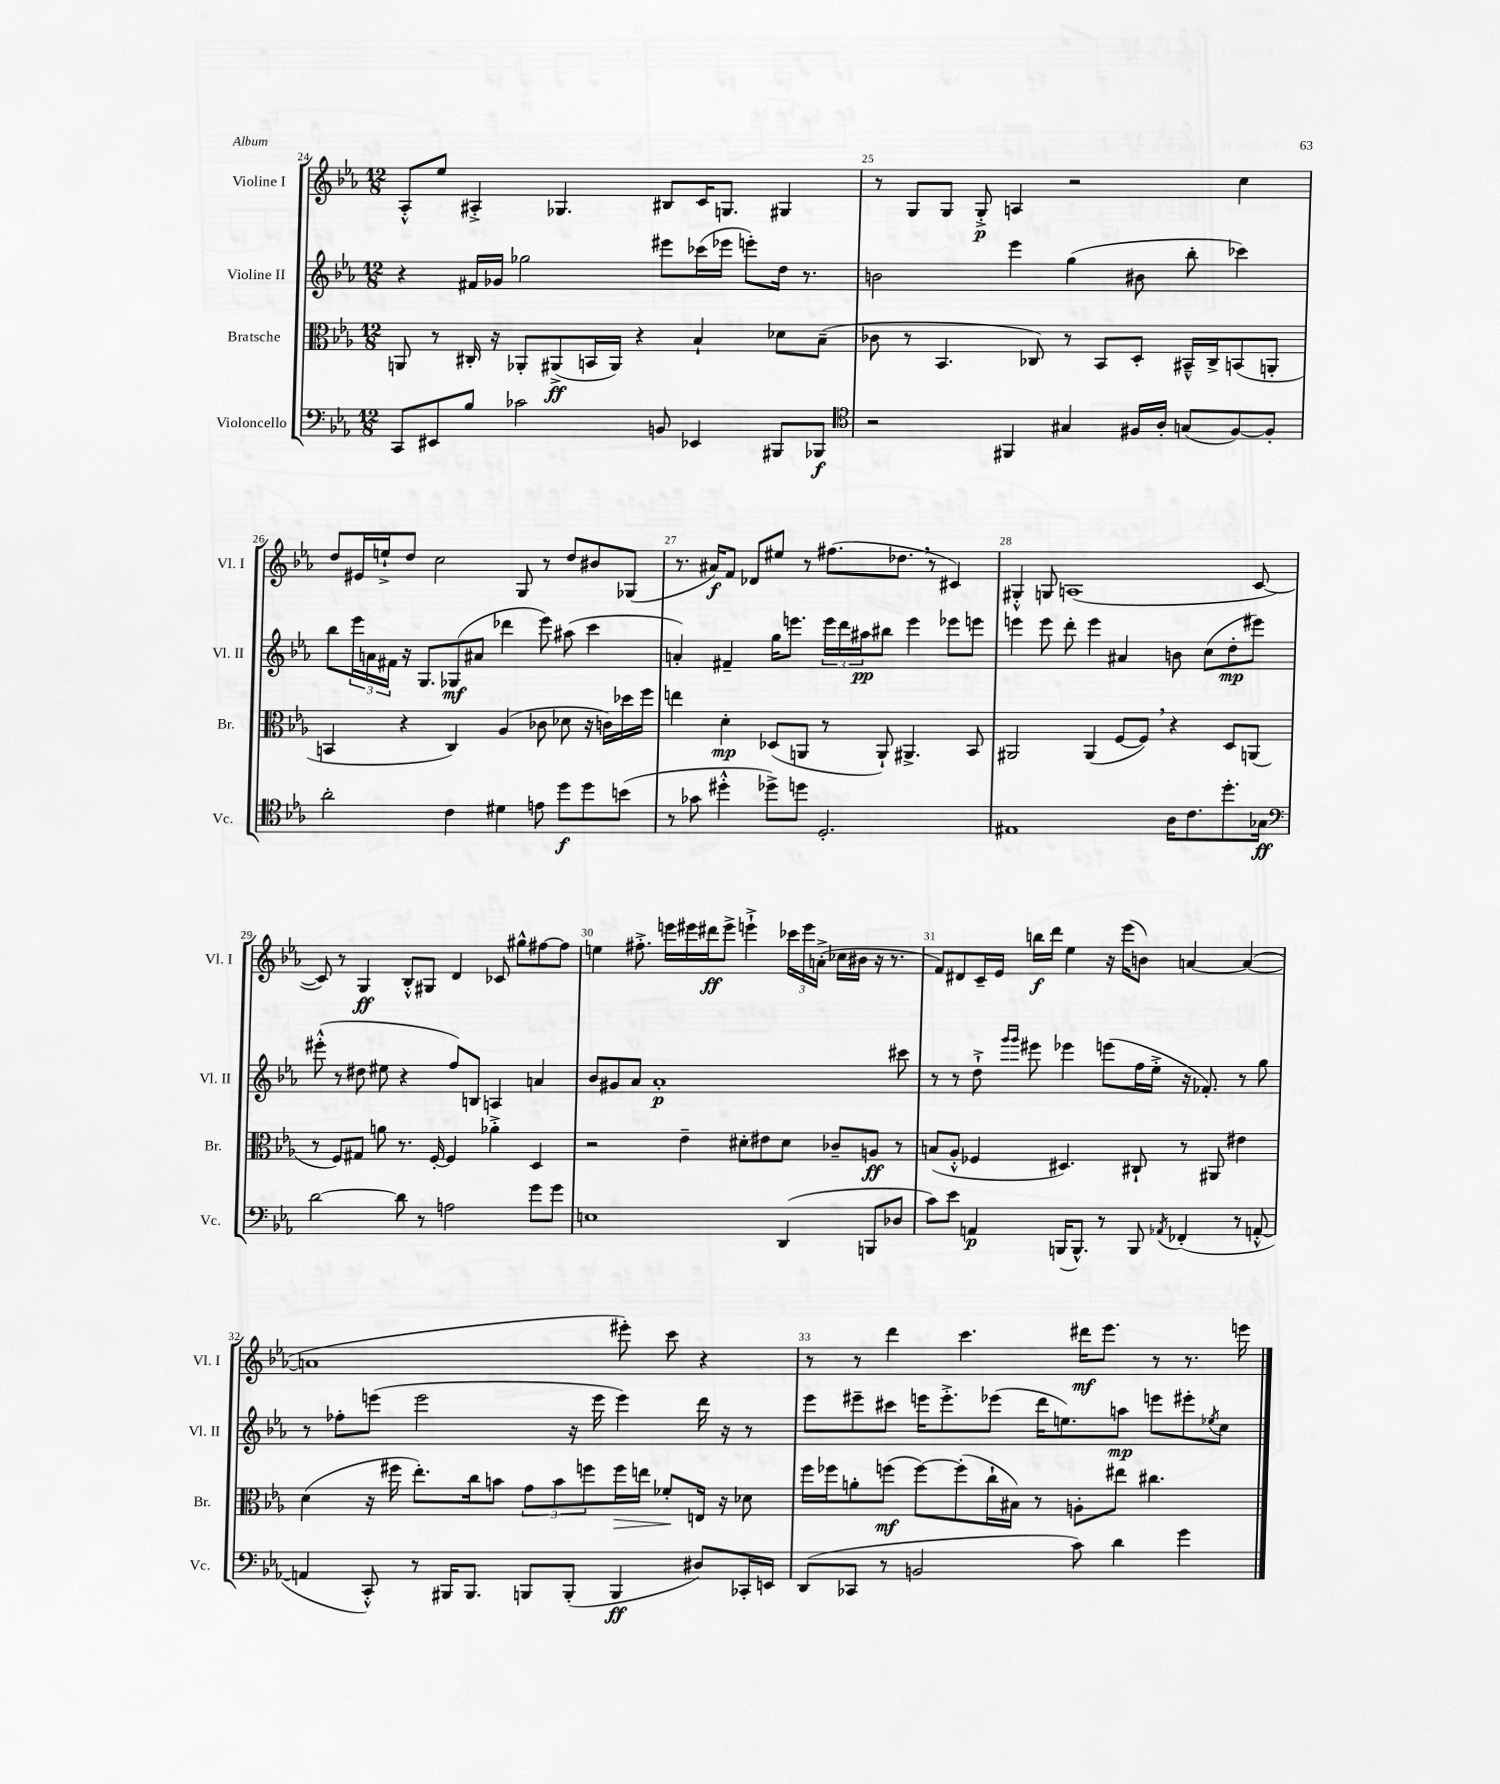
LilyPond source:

<<
\new StaffGroup <<
\new Staff = "s0" \with { instrumentName = "Violine I" shortInstrumentName = "Vl. I" } {
    \clef treble \key ees \major \numericTimeSignature \time 12/8
    aes8-.-^ ees''8 ais4-.-> ges4. bis8 c'16 g8. gis4 |
    r8 g8 g8 g8-.->\p a4 r2 c''4 |
    d''8 eis'16 e''16-!-> d''8 c''2 g8 r8 d''8 bis'8 ges8( |
    r8. ais'16\f) f'8 des'8 eis''8 r8 fis''8.( des''8. \breathe r8 cis'4) |
    gis4-.-^ g8 a1( c'8~ |
    c'8) r8 g4\ff bes8-.-^ gis8 d'4 ces'8 gis''8-^ fis''8~ fis''8 |
    e''4 fis''8.-.-> e'''16 eis'''16 dis'''16\ff eis'''8-> e'''4-!-> \tuplet 3/2 { ces'''16 e'''16 a'16-.->( } ces''16 bis'16 r16 r8. |
    f'8) dis'8 c'16-- ees'16 b''16\f d'''16 ees''4 r16 ees'''16( b'8) a'4~ a'4~( |
    a'1 eis'''8-.) c'''8 r4 |
    r8 r8 d'''4 c'''4. dis'''16\mf ees'''8. r8 r8. e'''16 \bar "|." |
}
\new Staff = "s1" \with { instrumentName = "Violine II" shortInstrumentName = "Vl. II" } {
    \clef treble \key ees \major \numericTimeSignature \time 12/8
    r4 fis'16 ges'16 ges''2 eis'''8 ces'''16( ees'''16 e'''8-.) d''16 r8. |
    b'2 ees'''4 g''4( bis'8 bes''8-. ces'''4) |
    bes''8 \tuplet 3/2 { ees'''16 a'16 fis'16 } r16 g8. ges8\mf( ais'8 des'''4 ees'''8) ais''8( c'''4 |
    a'4-.) fis'4-- g''16 e'''8. \tuplet 3/2 { e'''16 d'''16 ais''16\pp } bis''8 e'''4 ees'''8 e'''8 |
    e'''4 e'''8 d'''8-. e'''4 ais'4 b'8 c''8( d''8-.\mp eis'''8) |
    eis'''8-.-^( r8 dis''8 eis''8 r4 f''8) b8 a4 a'4 |
    bes'8 gis'8 aes'8 aes'1-.\p cis'''8 |
    r8 r8 d''8-!-> \grace { g'''16 g'''16 } eis'''8 ees'''4 e'''8( f''16 ees''16-.-> r16 fes'8.-.) r8 g''8 |
    r8 fes''8-. e'''8( e'''2 r16 e'''16 e'''4) d'''16 r16 r8 |
    ees'''8 eis'''8-- cis'''8 e'''16 e'''8.-.-> ees'''8( d'''16 e''8.) a''8\mp e'''8 eis'''8-. \acciaccatura { ees''8 } c''8 \bar "|." |
}
\new Staff = "s2" \with { instrumentName = "Bratsche" shortInstrumentName = "Br." } {
    \clef alto \key ees \major \numericTimeSignature \time 12/8
    a,8 r8 cis16-. r16 aes,8-. ais,8->\ff( b,16 ais,16) r4 bes4-! des'8 bes8--( |
    ces'8 r8 bes,4. ces8) r8 bes,8 d8-. bis,16---^ ces16-> b,8( a,8-. |
    b,4 r4 c4) aes4( ces'8 des'8 r16 c'16) des''16 f''16 |
    e''4 d'4-.\mp des8( a,8 r8 a,8-!) ais,4.-> bes,8 |
    ais,2 ais,4( f8~ f8) \breathe r4 d8 a,8( |
    r8 f8) gis8 a'8 r8. f16~-. f4 aes'4-.-> d4 |
    r2 ees'4-- dis'8-. eis'8 dis'8 ces'8-- a8\ff r8 |
    b8( aes8-.-^ fes4 dis4.) cis8-! r8 ais,8 eis'4 |
    d'4( r16 fis''16 ees''8.-.) c''16 b'8 \tuplet 3/2 { g'8 b'8 f''8 } f''16\> e''16 fes'8-.\! e16 r16 des'8 |
    f''16 fes''16 a'8-. f''8\mf( f''8~) f''8-.( c''16-! bis16) r8 a8-. eis''8 cis''4. \bar "|." |
}
\new Staff = "s3" \with { instrumentName = "Violoncello" shortInstrumentName = "Vc." } {
    \clef bass \key ees \major \numericTimeSignature \time 12/8
    c,8 eis,8 bes8 ces'2 b,8 ees,4 bis,,8 bes,,8\f |
    \clef tenor r2 fis,4 gis4 fis16 aes16-. g8( fis8~) fis8-. |
    aes'2-. c'4 dis'4 e'8 d''8\f d''8 b'8( |
    r8 ges'8 dis''4-.-^ des''8->) d''8 d2.-. |
    eis1 aes16 c'8. d''8.-. ges16\ff |
    \clef bass d'2~ d'8 r8 a2 g'8 g'8 |
    e1 d,4( b,,8 des8 |
    c'8) ees'8 a,4\p b,,16( b,,8.-^) r8 b,,8 \acciaccatura { aes,8 } fes,4-.( r8 a,8~-.-^ |
    a,4 c,8-.-^) r8 bis,,16 bis,,8. b,,8 b,,8-.( b,,4\ff dis8) ces,16-. e,16 |
    d,8( ces,8 r8 b,2 c'8) d'4 g'4 \bar "|." |
}
>>
>>
\layout { \context { \Score currentBarNumber = #24 \override BarNumber.break-visibility = ##(#f #t #t) barNumberVisibility = #all-bar-numbers-visible } }
